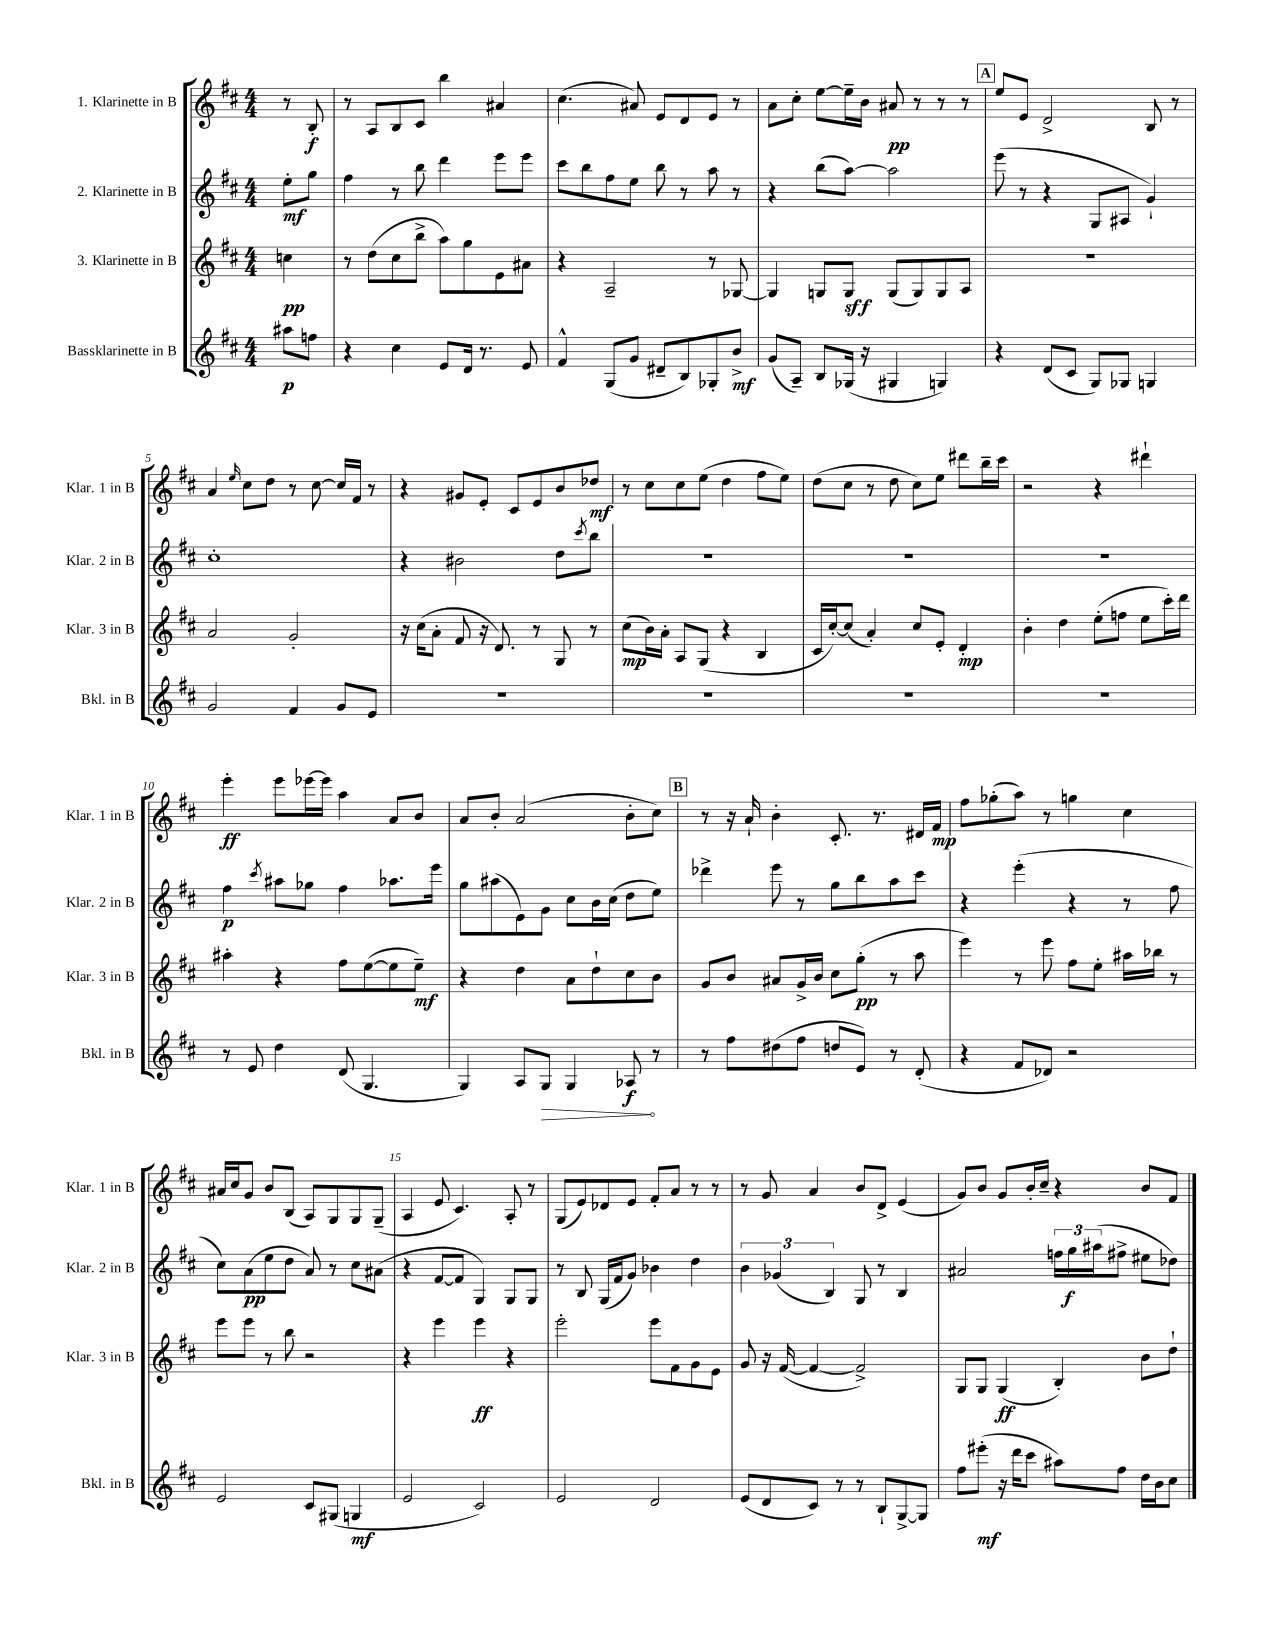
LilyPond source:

<<
\new StaffGroup <<
\new Staff = "s0" \with { instrumentName = "1. Klarinette in B" shortInstrumentName = "Klar. 1 in B" } {
    \clef treble \key d \major \numericTimeSignature \time 4/4 \partial 4
    r8 b8-.\f |
    r8 a8 b8 cis'8 b''4 ais'4 |
    cis''4.( ais'8) e'8 d'8 e'8 r8 |
    a'8 cis''8-. e''8~ e''16-- b'16 ais'8\pp r8 r8 r8 |
    \mark \markup { \box "A" } e''8 e'8 d'2-> b8 r8 |
    a'4 \grace { e''16 } cis''8 d''8 r8 cis''8~ cis''16 fis'16 r8 |
    r4 gis'8 e'8-. cis'8 e'8 b'8 des''8\mf |
    r8 cis''8 cis''8 e''8( d''4 fis''8 e''8) |
    d''8( cis''8 r8 d''8 cis''8) e''8 dis'''8 b''16-- cis'''16 |
    r2 r4 dis'''4-! |
    e'''4-.\ff e'''8 ees'''16~ ees'''16 a''4 a'8 b'8 |
    a'8 b'8-. a'2( b'8-. cis''8) |
    \mark \markup { \box "B" } r8 r16 a'16-! b'4-. cis'8.-. r8. dis'16 fis'16\mp |
    fis''8 ges''8-.( a''8) r8 g''4 cis''4 |
    ais'16 cis''16 g'8 b'8 b8( a8) g8 g8 g8--( |
    a4 e'8 cis'4.) a8-. r8 |
    g8( e'8) des'8 e'8 fis'8-. a'8 r8 r8 |
    r8 g'8 a'4 b'8 d'8-> e'4( |
    g'8) b'8 g'8 b'16-. cis''16-- r4 b'8 fis'8 \bar "|." |
}
\new Staff = "s1" \with { instrumentName = "2. Klarinette in B" shortInstrumentName = "Klar. 2 in B" } {
    \clef treble \key d \major \numericTimeSignature \time 4/4 \partial 4
    e''8-.\mf g''8 |
    fis''4 r8 b''8 d'''4 e'''8 e'''8 |
    cis'''8 b''8 fis''8 e''8 b''8 r8 a''8 r8 |
    r4 b''8( a''8~) a''2 |
    \mark \markup { \box "A" } e'''8( r8 r4 g8 ais8 g'4-!) |
    cis''1-. |
    r4 bis'2 d''8 \acciaccatura { cis'''8 } b''8 |
    R1 |
    R1 |
    R1 |
    fis''4\p \acciaccatura { cis'''8 } ais''8 ges''8 fis''4 aes''8. e'''16 |
    g''8 ais''8( e'8) g'8 cis''8 b'16 cis''16( d''8 e''8) |
    \mark \markup { \box "B" } des'''4-> e'''8 r8 g''8 b''8 a''8 cis'''8 |
    r4 e'''4-.( r4 r8 fis''8 |
    cis''8) a'8\pp( e''8 d''8 a'8) r8 cis''8 ais'8( |
    r4 fis'8~ fis'8 g4) g8 g8 |
    r8 b8 g16( fis'16 g'8) bes'4 d''4 |
    \tuplet 3/2 { b'4 ges'4( b4) } g8 r8 b4 |
    ais'2 \tuplet 3/2 { f''16 g''16\f ais''16( } fis''8-> eis''8 des''8) \bar "|." |
}
\new Staff = "s2" \with { instrumentName = "3. Klarinette in B" shortInstrumentName = "Klar. 3 in B" } {
    \clef treble \key d \major \numericTimeSignature \time 4/4 \partial 4
    c''4\pp |
    r8 d''8( cis''8 b''8-> a''8) g''8 e'8 ais'8 |
    r4 a2-- r8 ges8~ |
    ges4 g8 g8\sff g8( g8) g8 a8 |
    \mark \markup { \box "A" } R1 |
    a'2 g'2-. |
    r16 cis''16( a'8-. fis'8 r16 d'8.) r8 g8 r8 |
    cis''8\mp( b'16) a'16-. a8 g8( r4 b4 |
    cis'16 cis''16~-.) cis''8( a'4-.) cis''8 e'8-. d'4-.\mp |
    b'4-. d''4 e''8-.( f''8 e''8 cis'''16-.) d'''16 |
    ais''4-. r4 fis''8 e''8~( e''8 e''8--\mf) |
    r4 d''4 a'8 d''8-! cis''8 b'8 |
    \mark \markup { \box "B" } g'8 b'8 ais'8 g'16-> b'16 cis''8 g''8-.\pp( r8 a''8 |
    e'''4) r8 e'''8 fis''8 e''8-. ais''16 bes''16 r8 |
    e'''8 e'''8 r8 b''8 r2 |
    r4 e'''4 e'''4\ff r4 |
    e'''2-. e'''8 fis'8 g'8 e'8 |
    g'8 r16 fis'16~( fis'4~ fis'2->) |
    g8 g8 g4\ff( b4-.) b'8 d''8-! \bar "|." |
}
\new Staff = "s3" \with { instrumentName = "Bassklarinette in B" shortInstrumentName = "Bkl. in B" } {
    \clef treble \key d \major \numericTimeSignature \time 4/4 \partial 4
    ais''8\p f''8 |
    r4 cis''4 e'8 d'16 r8. e'8 |
    fis'4-^ g8( g'8 dis'8-- b8) ges8-. b'8->\mf |
    g'8( a8--) b8 ges16( r16 gis4 g4) |
    \mark \markup { \box "A" } r4 d'8( cis'8 g8) ges8 g4 |
    g'2 fis'4 g'8 e'8 |
    R1 |
    R1 |
    R1 |
    R1 |
    r8 e'8 d''4 d'8( g4. |
    g4) a8 \once \override Hairpin.circled-tip = ##t g8\> g4 aes8\f\! r8 |
    \mark \markup { \box "B" } r8 fis''8 dis''8( fis''8 d''8 e'8) r8 d'8-.( |
    r4 fis'8 des'8) r2 |
    e'2 cis'8 gis8( g4\mf |
    e'2 cis'2) |
    e'2 d'2 |
    e'8( d'8 cis'8) r8 r8 b8-! g8~-> g8 |
    fis''8 eis'''8-.\mf( r16 d'''16 cis'''8 ais''8) fis''8 d''16 b'16 cis''8 \bar "|." |
}
>>
>>
\layout { \context { \Score \override BarNumber.break-visibility = ##(#f #t #t) barNumberVisibility = #(every-nth-bar-number-visible 5) } }
